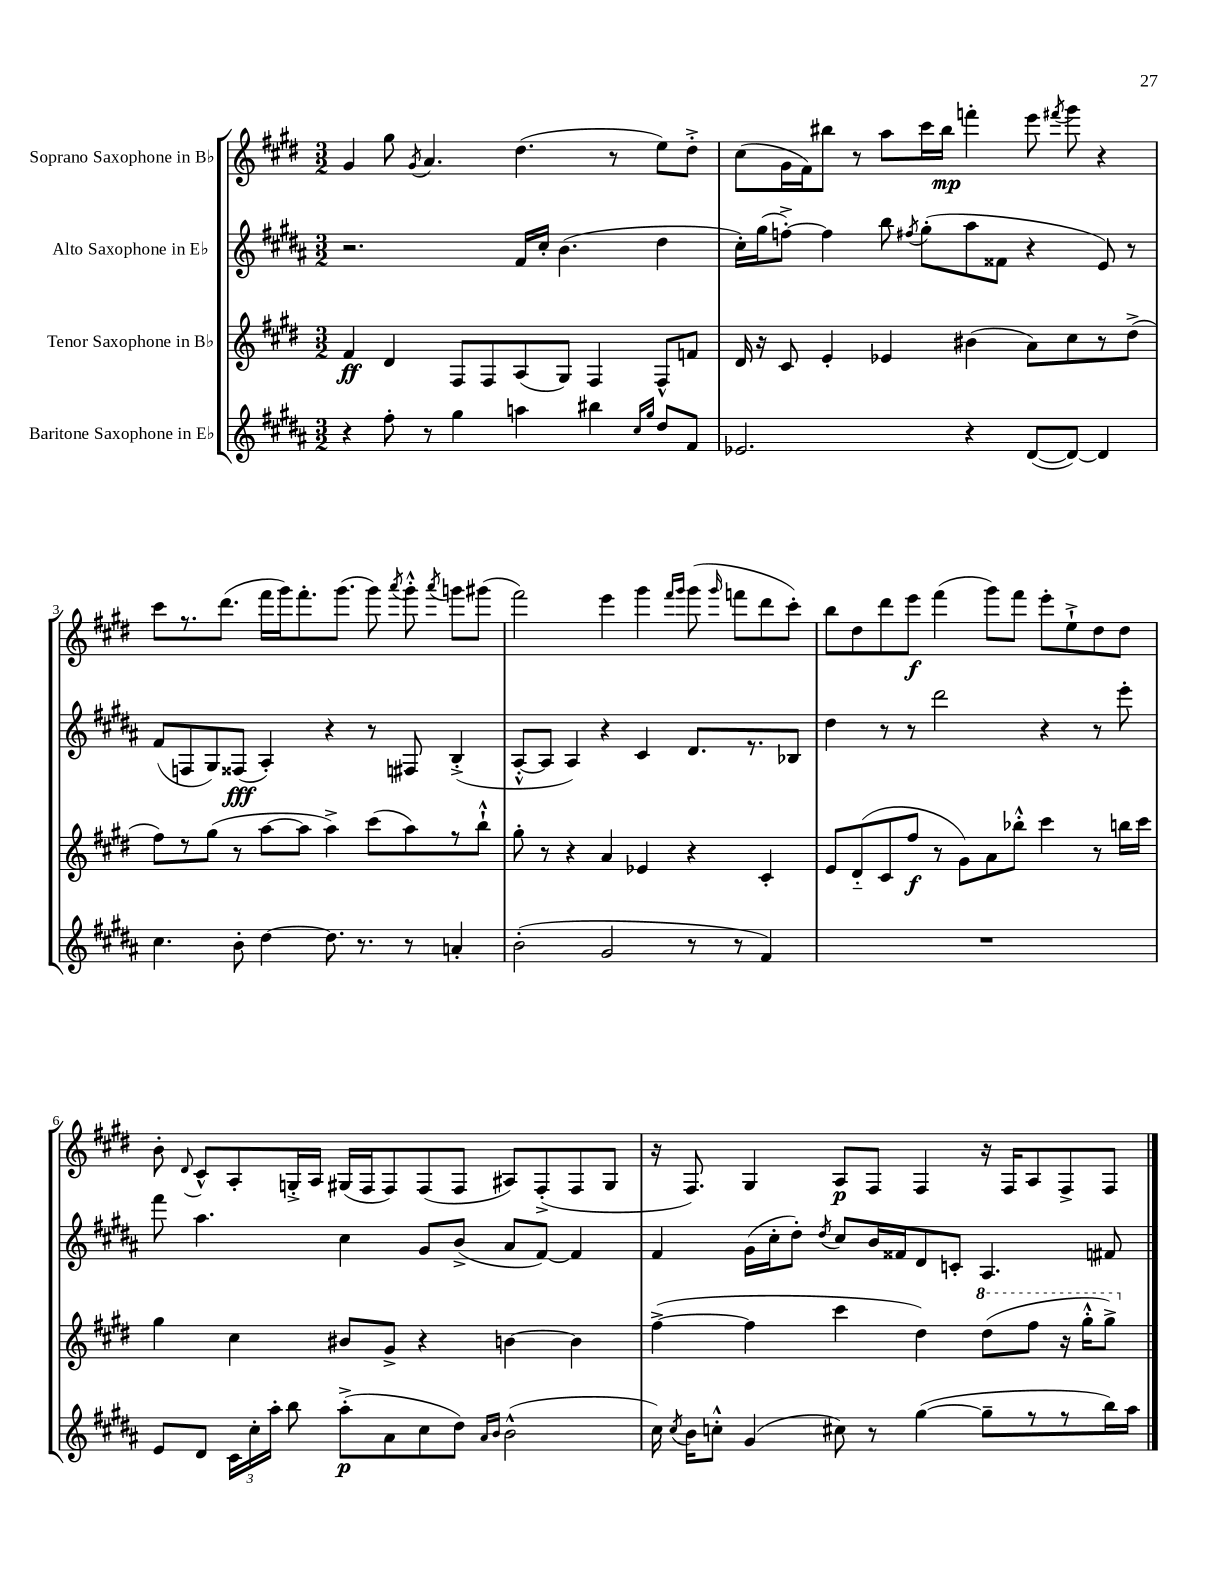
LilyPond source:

<<
\new StaffGroup <<
\new Staff = "s0" \with { instrumentName = "Soprano Saxophone in Bb" } {
    \clef treble \key e \major \numericTimeSignature \time 3/2
    \autoBeamOff gis'4 gis''8 \acciaccatura { gis'8 } a'4. dis''4.( r8 e''8[) dis''8]-.-> |
    cis''8[( gis'16 fis'16) bis''8] r8 a''8[ cis'''16 bis''16]\mp f'''4-. e'''8 \acciaccatura { fis'''8 } gis'''8 r4 |
    cis'''8[ r8. dis'''8.]( fis'''16[ gis'''16) fis'''8.-. gis'''8.]( gis'''8) \acciaccatura { a'''8 } gis'''8-.-^ \acciaccatura { a'''8 } g'''8[ gis'''8]( |
    fis'''2) e'''4 gis'''4 \grace { fis'''16[ gis'''16] } gis'''8( \grace { gis'''16 } f'''8[ dis'''8 cis'''8]-.) |
    b''8[ dis''8 dis'''8 e'''8]\f fis'''4( gis'''8[) fis'''8] e'''8[-. e''8-!-> dis''8 dis''8] |
    b'8-. \appoggiatura { dis'8 } cis'8[-^ a8-. g16-.-> a16] gis16[( fis16 fis8) fis8( fis8] ais8[) fis8-.->( fis8 gis8] |
    r16 fis8.) gis4 a8[\p fis8] fis4 r16 fis16[ a8 fis8-> fis8] \bar "|." |
}
\new Staff = "s1" \with { instrumentName = "Alto Saxophone in Eb" } {
    \clef treble \key b \major \numericTimeSignature \time 3/2
    \autoBeamOff r2. fis'16[ cis''16]-. b'4.( dis''4 |
    cis''16[-.) gis''16( f''8]~-.->) f''4 b''8 \acciaccatura { fis''8 } gis''8[-.( ais''8 fisis'8] r4 e'8) r8 |
    fis'8[( f8 gis8) fisis8]\fff( ais4-.) r4 r8 fis8 b4-.->( |
    ais8[~-.-^ ais8] ais4) r4 cis'4 dis'8.[ r8. bes8] |
    dis''4 r8 r8 dis'''2 r4 r8 e'''8-. |
    fis'''8 ais''4. cis''4 gis'8[ b'8]->( ais'8[ fis'8]~) fis'4 |
    fis'4 gis'16[( cis''16-. dis''8]-.) \acciaccatura { dis''8 } cis''8[ b'16 fisis'16 dis'8 c'8]-. ais4. fis'8 \bar "|." |
}
\new Staff = "s2" \with { instrumentName = "Tenor Saxophone in Bb" } {
    \clef treble \key e \major \numericTimeSignature \time 3/2
    \autoBeamOff fis'4\ff dis'4 fis8[ fis8 a8( gis8]) fis4 fis8[-^ f'8] |
    dis'16 r16 cis'8 e'4-. ees'4 bis'4( a'8[) cis''8 r8 dis''8]->( |
    fis''8[) r8 gis''8]( r8 a''8[~ a''8] a''4->) cis'''8[( a''8) r8 b''8]-!-^ |
    gis''8-. r8 r4 a'4 ees'4 r4 cis'4-. |
    e'8[ dis'8-_( cis'8 fis''8]\f r8 gis'8[) a'8 bes''8]-.-^ cis'''4 r8 b''16[ cis'''16] |
    gis''4 cis''4 bis'8[ gis'8]-> r4 b'4~ b'4 |
    fis''4~->( fis''4 cis'''4 dis''4) \ottava #1 dis'''8[( fis'''8] r16 gis'''16[-.-^ gis'''8]->) \ottava #0 \bar "|." |
}
\new Staff = "s3" \with { instrumentName = "Baritone Saxophone in Eb" } {
    \clef treble \key b \major \numericTimeSignature \time 3/2
    \autoBeamOff r4 fis''8-. r8 gis''4 a''4 bis''4 \grace { cis''16[ gis''16] } dis''8[ fis'8] |
    ees'2. r4 dis'8[~( dis'8]~) dis'4 |
    cis''4. b'8-. dis''4~ dis''8. r8. r8 a'4-. |
    b'2-.( gis'2 r8 r8 fis'4) |
    R1. |
    e'8[ dis'8] \tuplet 3/2 { cis'16[ cis''16-. ais''16]-. } b''8 ais''8[-.->\p( ais'8 cis''8 dis''8]) \grace { ais'16[ b'16] } b'2-^( |
    cis''16) \acciaccatura { cis''8 } b'16[ c''8]-.-^ gis'4( cis''8) r8 gis''4~( gis''8[-- r8 r8 b''16) ais''16] \bar "|." |
}
>>
>>
